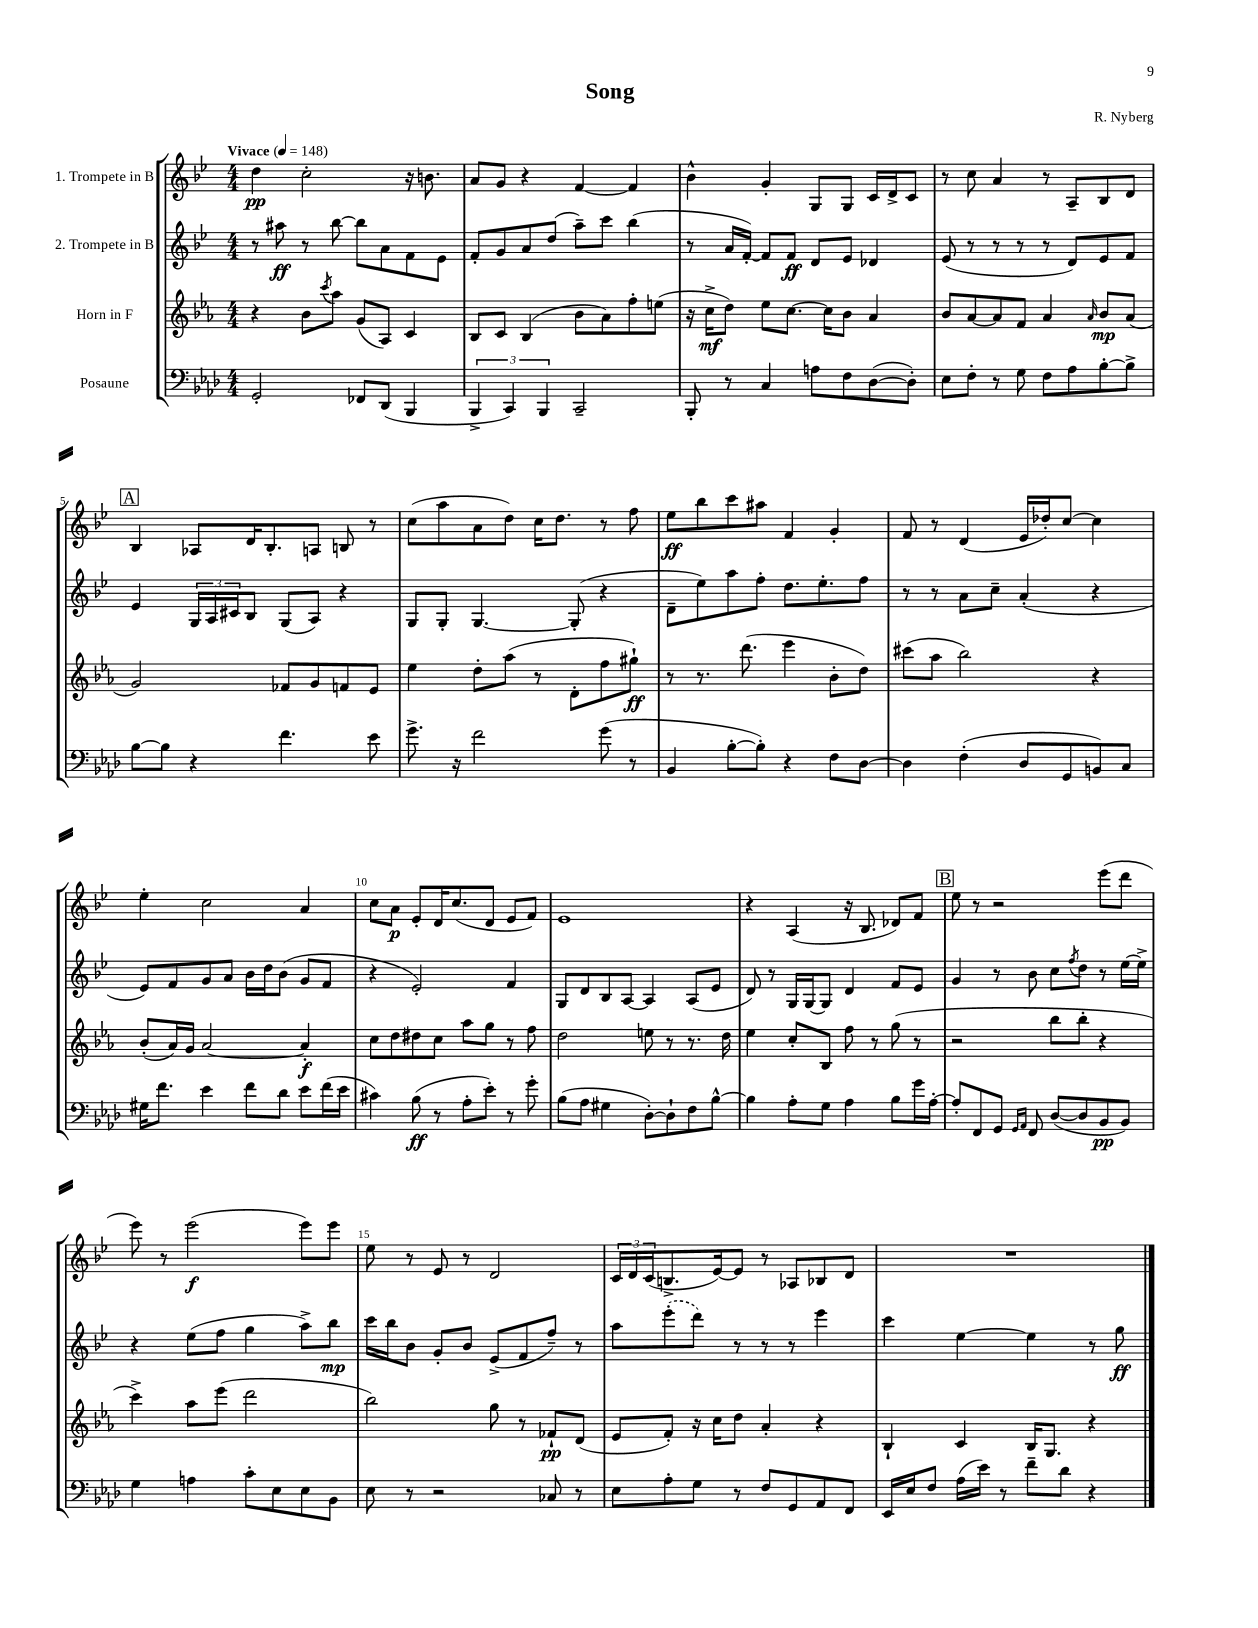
\header { title = "Song" composer = "R. Nyberg" }
<<
\new StaffGroup <<
\new Staff = "s0" \with { instrumentName = "1. Trompete in B" } {
    \clef treble \key bes \major \numericTimeSignature \time 4/4 \tempo "Vivace" 4 = 148
    d''4\pp c''2-. r16 b'8. |
    a'8 g'8 r4 f'4~ f'4 |
    bes'4-^ g'4-. g8 g8 c'16 d'16-> c'8 |
    r8 c''8 a'4 r8 a8-- bes8 d'8 |
    \mark \markup { \box "A" } bes4 aes8 d'16 bes8.-. a8 b8 r8 |
    c''8( a''8 a'8 d''8) c''16 d''8. r8 f''8 |
    ees''8\ff bes''8 c'''8 ais''8 f'4 g'4-. |
    f'8 r8 d'4( ees'16 des''16-.) c''8~ c''4 |
    ees''4-. c''2 a'4 |
    c''8 a'8\p ees'8-. d'16 c''8.( d'8 ees'8 f'8) |
    ees'1 |
    r4 a4( r16 bes8. des'8) f'8 |
    \mark \markup { \box "B" } ees''8 r8 r2 ees'''8( d'''8 |
    ees'''8) r8 ees'''2\f( ees'''8) ees'''8 |
    ees''8 r8 ees'8 r8 d'2 |
    \tuplet 3/2 { c'16 d'16 c'16( } b8.-> ees'16~) ees'8 r8 aes8 bes8 d'8 |
    R1 \bar "|." |
}
\new Staff = "s1" \with { instrumentName = "2. Trompete in B" } {
    \clef treble \key bes \major \numericTimeSignature \time 4/4
    r8 ais''8\ff r8 bes''8~ bes''8 a'8 f'8 ees'8 |
    f'8-. g'8 a'8 d''8( a''8--) c'''8 bes''4( |
    r8 a'16 f'16~-.) f'8 f'8\ff d'8 ees'8 des'4 |
    ees'8( r8 r8 r8 r8 d'8) ees'8 f'8 |
    \mark \markup { \box "A" } ees'4 \tuplet 3/2 { g16 a16 cis'16 } bes8 g8( a8) r4 |
    g8 g8-. g4.~ g8-.( r4 |
    d'8-- ees''8) a''8 f''8-. d''8. ees''8.-. f''8 |
    r8 r8 a'8 c''8-- a'4-.( r4 |
    ees'8) f'8 g'8 a'8 bes'16 d''16 bes'8( g'8 f'8 |
    r4 ees'2-.) f'4 |
    g8 d'8 bes8 a8~ a4 a8( ees'8 |
    d'8) r8 g16 g16~ g8 d'4 f'8 ees'8 |
    \mark \markup { \box "B" } g'4 r8 bes'8 c''8 \acciaccatura { f''8 } d''8 r8 ees''16~ ees''16-> |
    r4 ees''8( f''8 g''4 a''8->) bes''8\mp |
    c'''16 bes''16 bes'8 g'8-. bes'8 ees'8->( f'8 f''8--) r8 |
    a''8 \once \slurDashed ees'''8-.( d'''8) r8 r8 r8 ees'''4 |
    c'''4 ees''4~ ees''4 r8 g''8\ff \bar "|." |
}
\new Staff = "s2" \with { instrumentName = "Horn in F" } {
    \clef treble \key ees \major \numericTimeSignature \time 4/4
    r4 bes'8 \acciaccatura { c'''8 } aes''8 g'8( aes8) c'4 |
    bes8 c'8 bes4( bes'8 aes'8) f''8-. e''8( |
    r16 c''16->\mf d''8) ees''8 c''8.~ c''16 bes'8 aes'4 |
    bes'8 aes'8~ aes'8 f'8 aes'4 \grace { aes'16 } bes'8\mp aes'8( |
    \mark \markup { \box "A" } g'2) fes'8 g'8 f'8 ees'8 |
    ees''4 d''8-. aes''8( r8 d'8-. f''8 gis''8-!\ff) |
    r8 r8. d'''8.( ees'''4 bes'8-. d''8) |
    cis'''8( aes''8 bes''2) r4 |
    bes'8-.( aes'16) g'16 aes'2~ aes'4-.\f |
    c''8 d''8 dis''8 c''8 aes''8 g''8 r8 f''8 |
    d''2 e''8 r8 r8. d''16 |
    ees''4 c''8-. bes8 f''8 r8 g''8( r8 |
    \mark \markup { \box "B" } r2 bes''8 bes''8-. r4 |
    c'''4->) aes''8 ees'''8( d'''2 |
    bes''2) g''8 r8 fes'8-!\pp d'8( |
    ees'8 f'8-.) r16 c''16 d''8 aes'4-. r4 |
    bes4-! c'4 bes16 g8. r4 \bar "|." |
}
\new Staff = "s3" \with { instrumentName = "Posaune" } {
    \clef bass \key aes \major \numericTimeSignature \time 4/4
    g,2-. fes,8 des,8( bes,,4 |
    \tuplet 3/2 { bes,,4-> c,4) bes,,4 } c,2-- |
    bes,,8-. r8 c4 a8 f8 des8~( des8-.) |
    ees8 f8-. r8 g8 f8 aes8 bes8~-. bes8-> |
    \mark \markup { \box "A" } bes8~ bes8 r4 f'4. ees'8 |
    g'8.-> r16 f'2 g'8( r8 |
    bes,4 bes8~-. bes8-.) r4 f8 des8~ |
    des4 f4-.( des8 g,8 b,8) c8 |
    gis16 f'8. ees'4 f'8 des'8 ees'8 f'16( ees'16 |
    cis'4) bes8\ff( r8 aes8-. ees'8-.) r8 g'8-. |
    bes8( aes8 gis4 des8~-.) des8-! f8 bes8~-^ |
    bes4 aes8-. g8 aes4 bes8 g'16 aes16~-. |
    \mark \markup { \box "B" } aes8-. f,8 g,8 \grace { g,16 aes,16 } f,8 des8~( des8 bes,8\pp bes,8) |
    g4 a4 c'8-. ees8 ees8 bes,8 |
    ees8 r8 r2 ces8 r8 |
    ees8 aes8-. g8 r8 f8 g,8 aes,8 f,8 |
    ees,16 ees16 f8 aes16( ees'16) r8 f'8-- des'8 r4 \bar "|." |
}
>>
>>
\layout { \context { \Score \override BarNumber.break-visibility = ##(#f #t #t) barNumberVisibility = #(every-nth-bar-number-visible 5) } }
